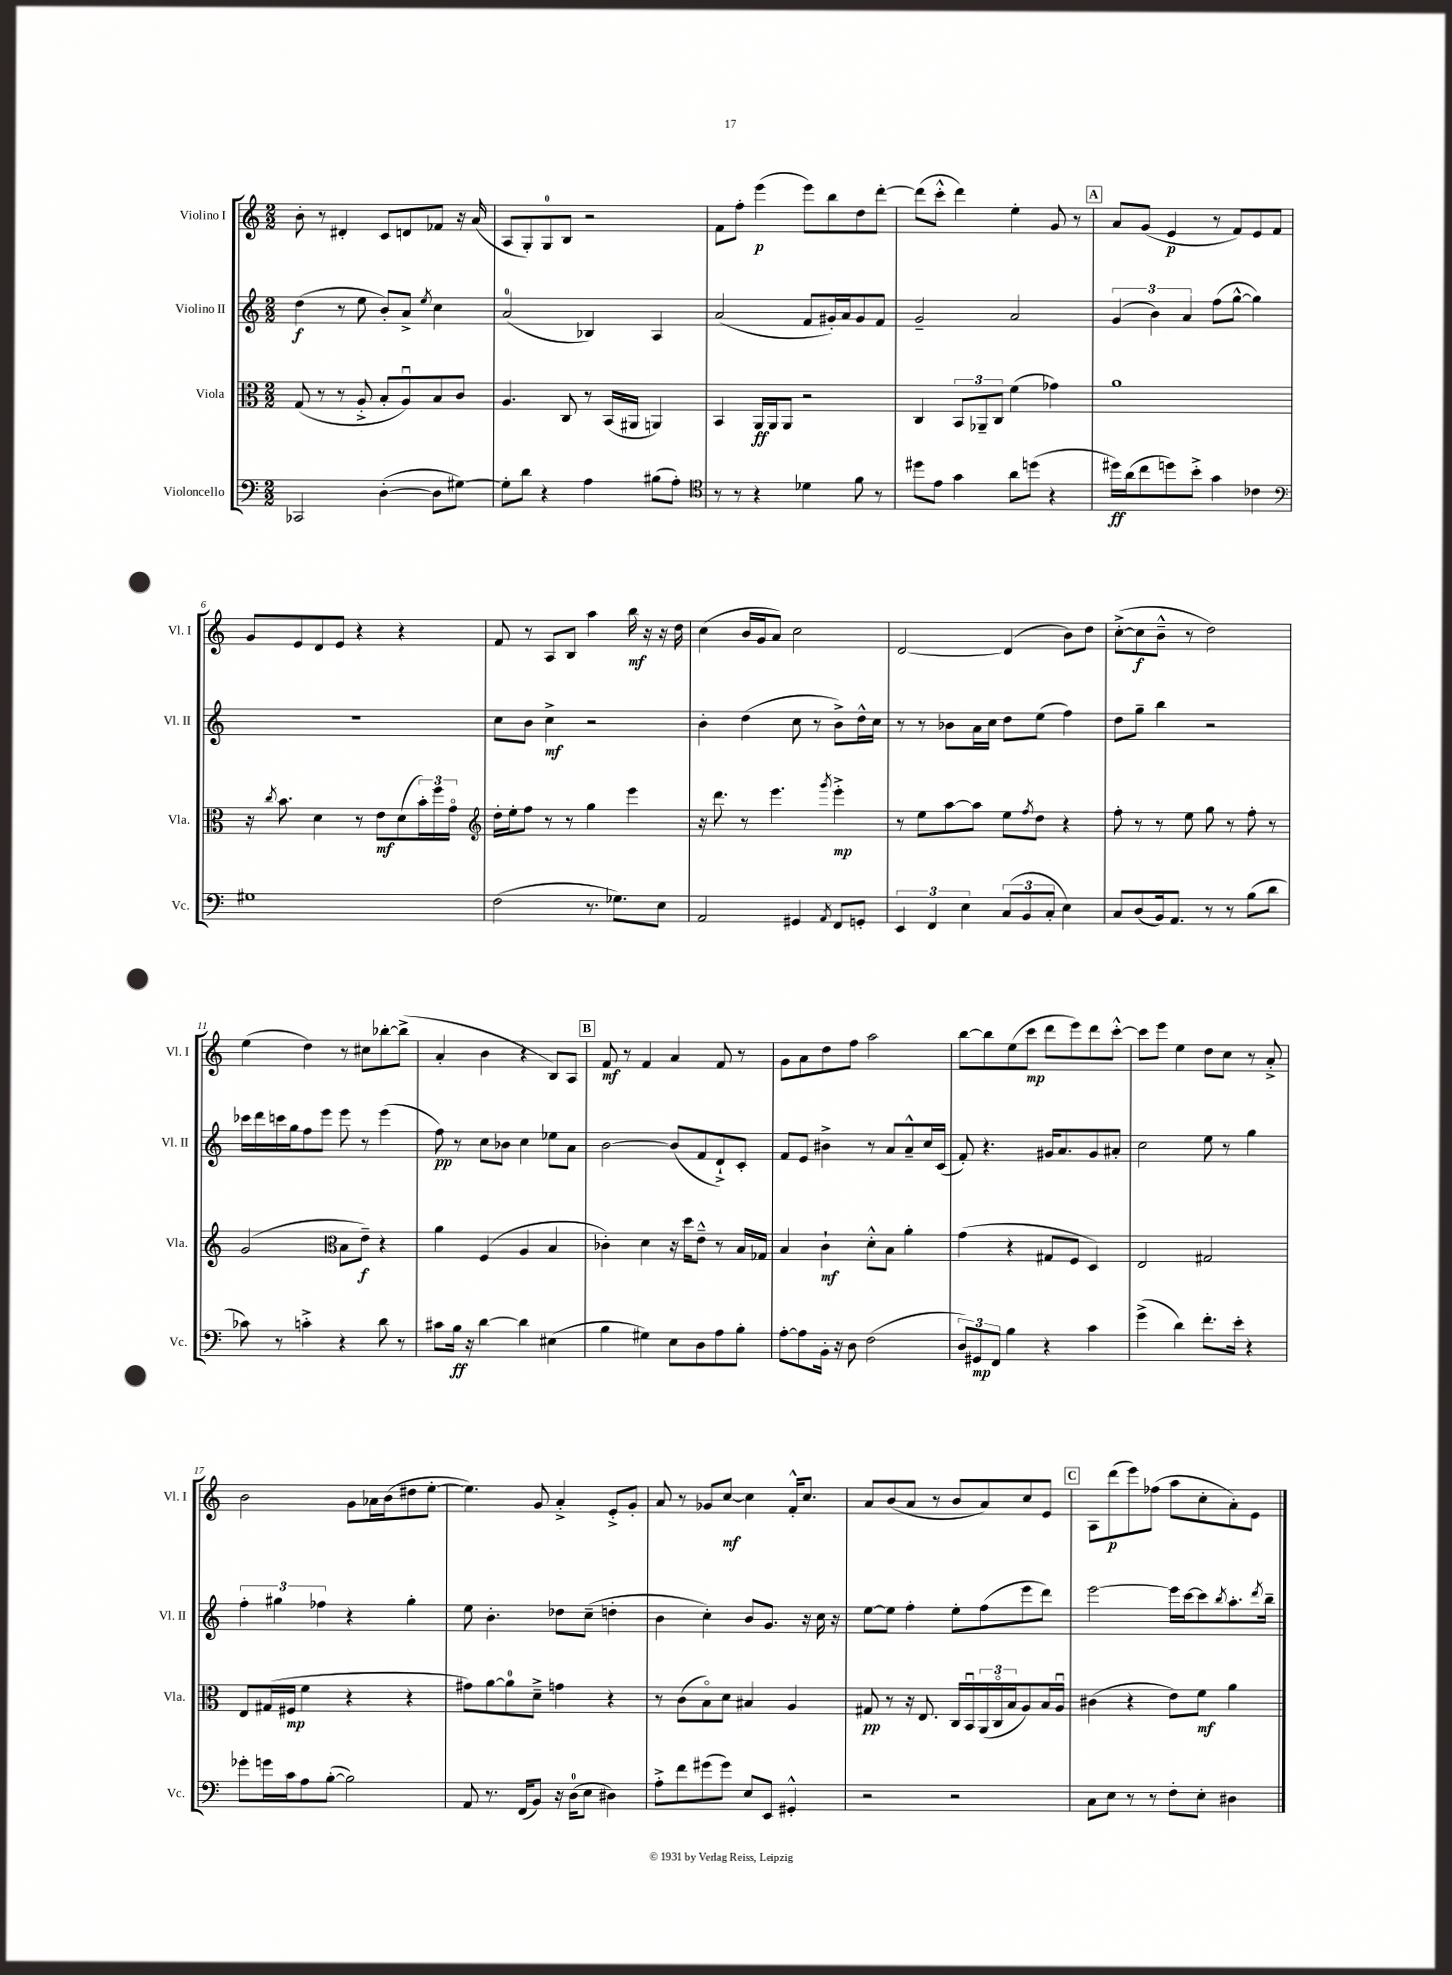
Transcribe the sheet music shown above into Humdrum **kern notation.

**kern	**kern	**kern	**kern
*staff4	*staff3	*staff2	*staff1
*clefF4	*clefC3	*clefG2	*clefG2
*k[]	*k[]	*k[]	*k[]
*M2/2	*M2/2	*M2/2	*M2/2
2CC-/	(8G/	(4dd\	8b'\
.	8r	.	8r
.	8r	8r	4d#'/
.	8A'^/	8ee\	.
([4D'\	8B'/L	8b'/L)	8c/L
.	8Au/)	8a^/J	8d/
.	.	8qee/	.
8D\]L	8B/	4cc\	8f-/J
[8G#\J)	8c/J	.	16r
.	.	.	(16a/
=	=	=	=
8G#'\]L	4.A/	(2a/	8A/L
8d\J	.	.	8G'/)
4r	.	.	8G/
.	8C/	.	8B/J
4A\	8r	4B-/)	2r
.	(16BB/LL	.	.
.	16AA#/JJ	.	.
(8B#\L	4AA/)	4A/	.
8A'\J)	.	.	.
=	=	=	=
*clefC4	*	*	*
8r	4BB/	(2a/	8f\L
8r	.	.	8ff'\J
4r	16AA/LL	.	(4eee\
.	16AA/J	.	.
.	8AA/J	.	.
4d-\	2r	8f/L	8eee\L)
.	.	16g#'/L)	8bb\
.	.	16a/J	.
8f\	.	8g#/	8dd\
8r	.	8f/J	[8ddd'\J
=	=	=	=
8dd#\L	4C/	2g~/	(8ddd\]L
8e\J	.	.	8ccc'^^\J
4g\	12BB/L	.	4ddd\)
.	12AA-~/	.	.
.	12C/J	.	.
8a\L	(4f\	2a/	4ee'\
(8dd\J	.	.	.
4r	4g-\)	.	8g/
.	.	.	8r
=	=	=	=
16dd#\LL)	1a	(6g/	8a/L
(16a\J	.	.	.
8cc\	.	.	(8g/J
.	.	6b\)	.
8dd\)	.	.	4e/
.	.	6a/	.
8b'^\J	.	.	.
4g\	.	(8ff\L	8r
.	.	[8gg^^\J	8f/L)
4c-\	.	4gg\])	8e/
.	.	.	8f/J
=	=	=	=
*clefF4	*	*	*
1G#	16r	1r	8g/L
.	8qcc/	.	.
.	8.b\	.	.
.	.	.	8e/
.	4d\	.	8d/
.	.	.	8e/J
.	8r	.	4r
.	8e\L	.	.
.	(8d\	.	4r
.	24b'\L)	.	.
.	24ff\	.	.
.	24go\JJ	.	.
=	=	=	=
*	*clefG2	*	*
(2F\	16dd'\LL	8cc\L	8f/
.	16ee'\J	.	.
.	8ff\J	8b\J	8r
.	8r	4cc^\	8A/L
.	8r	.	8B/J
8.r	4gg\	2r	4aa\
8.G-\L)	.	.	.
.	4eee\	.	16bb\
.	.	.	16r
8E\J	.	.	16r
.	.	.	16dd\
=	=	=	=
2AA/	16r	4b'\	(4cc\
.	8.ddd\	.	.
.	8r	(4dd\	16b/LL
.	.	.	16g/J
.	4.eee\	.	8a/J)
4GG#/	.	8cc\	2cc\
.	.	8r	.
8qAA/	8qggg/	.	.
8FF/L	4eee'^\	8b^\L)	.
8GG'/J	.	16dd^^\L	.
.	.	16cc\JJ	.
=	=	=	=
6EE/	8r	8r	[2d/
.	8ee\L	8r	.
6FF/	.	.	.
.	[8aa\	8b-\L	.
6E\	.	.	.
.	8aa\]J	16a\L	.
.	.	16cc\JJ	.
(12C/L	8ee\L	8dd\L	(4d/]
12BB/	.	.	.
.	8qff/	.	.
.	8dd\J	(8ee\J	.
12C'/J	.	.	.
4E\)	4r	4ff\)	8b\L)
.	.	.	8dd\J
=	=	=	=
8C/L	8ff'\	8dd\L	([8cc'^\L
(8D/	8r	8gg~\J	8cc\]
16BB/k)	8r	4bb\	8b~^^\J
8.AA/J	.	.	.
.	8ee\	.	8r
8r	8gg\	2r	2dd\)
8r	8r	.	.
(8B\L	8ff'\	.	.
8d\J	8r	.	.
=	=	=	=
8c-\)	(2g/	16ccc-\LL	(4ee\
.	.	16ddd\	.
8r	.	16ccc\	.
.	.	16gg\J	.
4c'^\	.	8ff\	4dd\)
.	.	8eee\J	.
*	*clefC3	*	*
4r	8B\L	8eee\	8r
.	8e~\J)	8r	8cc#\L
8d\	4r	(4eee\	[8bb-'\
8r	.	.	(8bb-^\]J
=	=	=	=
8c#\L	4a\	8ff\)	4a'/
16B\Jk	.	8r	.
16r	.	.	.
[4d\	(4F/	8cc\L	4b\
.	.	8b-\J	.
4d\]	4A/	4cc\	4r
(4E#\	4B/	8ee-\L	8B/L)
.	.	8a\J	8A/J
=	=	=	=
4B\	4c-'\)	[2b\	8f/
.	.	.	8r
4G#\)	4d\	.	4f/
8E\L	16r	(8b/]L	4a/
.	16dd\LK	.	.
8D\	8e~^^\J	8f/	.
8A\	8r	8d`^/)	8f/
8B'\J	16B/LL	8c'/J	8r
.	16G-/JJ	.	.
=	=	=	=
[8A'\L	4B/	8f/L	8g\L
8A\]	.	8e/J	8a\
16BB'\Jk	4c`\	4b#^\	8dd\
16r	.	.	.
8D\	.	.	8ff\J
(2F\	8d'^^\L	8r	2aa\
.	8B\J	8a/L	.
.	4a'\	8a~^^/	.
.	.	16cc/L	.
.	.	(16c/JJ	.
=	=	=	=
12D/L)	(4g\	8f'/)	[8bb\L
12GG#/	.	.	.
.	.	4.r	8bb\]
12FF/J	.	.	.
4B\	4r	.	(8ee\
.	.	.	8ccc\J
4r	8G#/L	16g#/LK	8ddd\L
.	.	8.a/	.
.	8F/J	.	8eee\)
4c\	4D/)	8g#/	8ddd\
.	.	8a#'/J	[8ccc'^^\J
=	=	=	=
(4g^\	2E/	2cc\	8ccc\]L
.	.	.	8eee\J
4d\)	.	.	4ee\
8.f'\L	2G#/	8ee\	8dd\L
.	.	8r	8cc\J
16e'\Jk	.	.	.
4r	.	4gg\	8r
.	.	.	8a'^/
=	=	=	=
8g-'\L	8E/L	6ff'\	2b\
16g\L	(16G#/L	.	.
.	.	6gg#\	.
16c\J	16F#/JJ	.	.
8A\	4f\	.	.
.	.	6ff-\	.
([8B'\J	.	.	.
2B\])	4r	4r	8g\L
.	.	.	16a-\L
.	.	.	(16b\J
.	4r	4gg#'\	8dd#\
.	.	.	[8ee'\J
=	=	=	=
8AA/	8g#\L)	8ee\	4.ee\])
8.r	[8a\	4.b'\	.
.	8a\]	.	.
(16FF/LK	.	.	.
8BB/J)	8d~^\J	.	8g/
16r	4g\	8dd-\L	4a'^/
(16D\LK	.	.	.
8E\J	.	(8cc~\J	.
4D#\)	4r	4dd'\	8e'^/L
.	.	.	8g'/J
=	=	=	=
8A'^\L	8r	4b\	8a/
8f\	(8c\L	.	8r
(8g#\	8Bo\)	4cc'\)	8g-/L
8g#\J)	8d\J	.	[8cc/J
8E/L	4B#/	8b/L	4cc\]
8EE/J	.	8.g/J	.
4GG#'^^/	4A/	.	16f'^^/LK
.	.	16r	8.cc/J
.	.	16cc\	.
.	.	16r	.
=	=	=	=
2r	8G#/	[8ee\L	8a/L
.	8r	8ee\]J	(8b/
.	16r	4ff'\	8a/J
.	8.E/	.	.
.	.	.	8r
2r	16C/LL	8ee'\L	8b/L
.	16BBu/	.	.
.	(24AA/	(8ff\	8a/)
.	24Co/	.	.
.	24B/J	.	.
.	8A/)	8eee\	8cc/
.	16B/L	8ddd\J)	8e/J
.	16Au/JJ	.	.
=	=	=	=
8C\L	(4c#\	[2eee\	8A\L
8E\J	.	.	(8ddd\
8r	4r	.	8eee\)
8r	.	.	(8ff-\J
8F'\L	8e\L)	16eee\]LL	8aa\L
.	.	[16ccc\J	.
8E'\J	8f\J	8ccc\]	8cc'\
.	.	8qbb/	.
4D#\	4a\	8.aa'\	8a'\)
.	.	.	8e\J
.	.	8qddd/	.
.	.	16bb~\Jk	.
==	==	==	==
*-	*-	*-	*-
